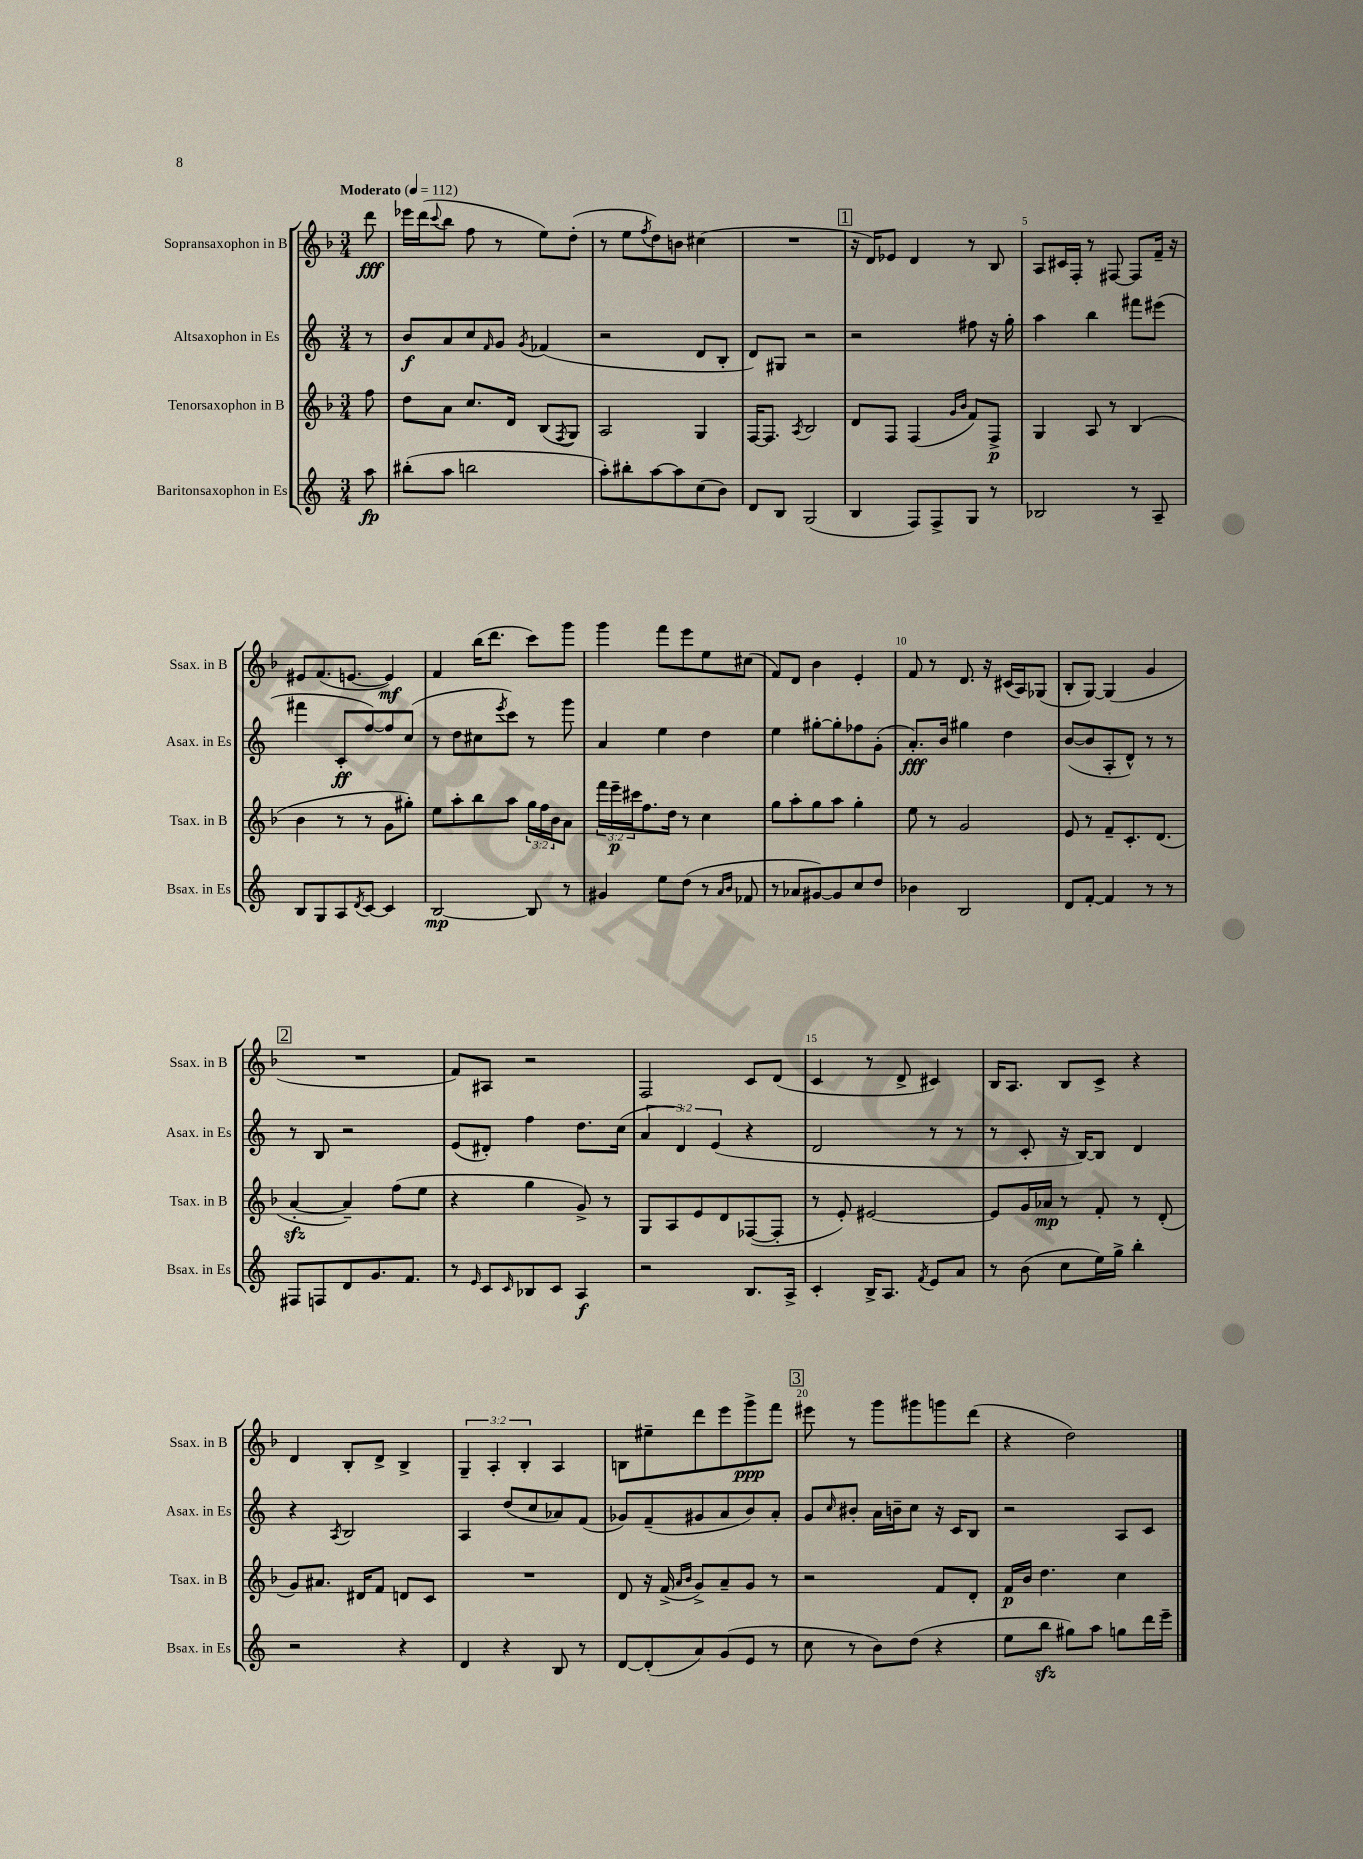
<<
\new StaffGroup <<
\new Staff = "s0" \with { instrumentName = "Sopransaxophon in B" shortInstrumentName = "Ssax. in B" } {
    \clef treble \key f \major \numericTimeSignature \time 3/4 \override Staff.TupletNumber.text = #tuplet-number::calc-fraction-text \partial 8 \tempo "Moderato" 4 = 112
    d'''8\fff |
    ees'''16 d'''16( \appoggiatura { c'''8 } bes''8 f''8 r8 e''8) d''8-.( |
    r8 e''8 \acciaccatura { f''8 } d''8) b'8 cis''4( |
    R2. |
    \mark \markup { \box "1" } r16 d'16) ees'8 d'4 r8 bes8 |
    a8 cis'16 f16-. r8 fis8~ fis8 f'16-- r16 |
    eis'8 f'8.( e'8.~ e'4\mf) |
    f'4 bes''16( d'''8. c'''8) g'''8 |
    g'''4 f'''8 e'''8 e''8 cis''8( |
    f'8) d'8 bes'4 e'4-. |
    f'8 r8 d'8. r16 cis'16( a16) ges8( |
    bes8-. g8~) g4( g'4 |
    \mark \markup { \box "2" } R2. |
    f'8) ais8 r2 |
    f2 c'8 d'8( |
    c'4 r8 d'8-> cis'4) |
    bes16 a8. bes8 c'8-> r4 |
    d'4 bes8-. d'8-> bes4-> |
    \tuplet 3/2 { g4-- a4-. bes4-. } a4 |
    b8 eis''8-- d'''8 e'''8 g'''8->\ppp f'''8 |
    \mark \markup { \box "3" } eis'''8 r8 g'''8 gis'''8 g'''8 d'''8( |
    r4 d''2) \bar "|." |
}
\new Staff = "s1" \with { instrumentName = "Altsaxophon in Es" shortInstrumentName = "Asax. in Es" } {
    \clef treble \key c \major \numericTimeSignature \time 3/4 \override Staff.TupletNumber.text = #tuplet-number::calc-fraction-text \partial 8
    r8 |
    b'8\f a'8 c''8 \grace { f'16 } g'8 \acciaccatura { g'8 } fes'4( |
    r2 d'8 b8-. |
    d'8) gis8 r2 |
    \mark \markup { \box "1" } r2 fis''8 r16 g''16-. |
    a''4 b''4 fis'''8 eis'''8( |
    fis'''4 c'8-.\ff f''8~) f''8 c''8( |
    r8 d''8 cis''8 \acciaccatura { e'''8 } c'''8) r8 g'''8 |
    a'4 e''4 d''4 |
    e''4 gis''8~-. gis''8-. fes''8 g'8-.( |
    a'8.-.\fff) b'16 gis''4 d''4 |
    b'8~( b'8 a8-. d'8-^) r8 r8 |
    \mark \markup { \box "2" } r8 b8 r2 |
    e'8( dis'8-.) f''4 d''8. c''16( |
    \tuplet 3/2 { a'4 d'4) e'4( } r4 |
    d'2 r8 r8 |
    r8 c'8-. r16 b16~) b8 d'4 |
    r4 \acciaccatura { a8 } b2 |
    a4 d''8( c''8 aes'8) f'8( |
    ges'8) f'8--( gis'8 a'8 b'8) a'8-. |
    \mark \markup { \box "3" } g'8 \grace { c''16 } bis'8-. a'16 b'16-- c''8 r16 c'16 b8 |
    r2 a8 c'8 \bar "|." |
}
\new Staff = "s2" \with { instrumentName = "Tenorsaxophon in B" shortInstrumentName = "Tsax. in B" } {
    \clef treble \key f \major \numericTimeSignature \time 3/4 \override Staff.TupletNumber.text = #tuplet-number::calc-fraction-text \partial 8
    f''8 |
    d''8 a'8 c''8. d'16 bes8( \acciaccatura { f8 } g8) |
    a2 g4 |
    f16~ f8. \acciaccatura { a8 } bes2 |
    \mark \markup { \box "1" } d'8 f8 f4( \grace { g'16 bes'16 } f'8) f8->\p |
    g4 a8 r8 bes4( |
    bes'4 r8 r8 g'8 gis''8-.) |
    e''8 a''8-. bes''8 a''8 \tuplet 3/2 { g''16 f''16 bes'16 } a'8 |
    \tuplet 3/2 { f'''16 e'''16--\p cis'''16 } f''8. d''16 r8 c''4 |
    g''8 a''8-. g''8 a''8 g''4-. |
    e''8 r8 g'2 |
    e'8 r8 f'8-- c'8.-. d'8.( |
    \mark \markup { \box "2" } a'4~-.\sfz a'4--) f''8( e''8 |
    r4 g''4 g'8->) r8 |
    g8 a8 e'8 d'8 fes8~( fes8-. |
    r8 e'8-.) eis'2~ |
    eis'8 g'16 aes'16\mp r8 f'8-. r8 d'8-.( |
    g'8) ais'8. dis'16 f'8 d'8 c'8 |
    R2. |
    d'8 r16 f'16->( \grace { a'16 bes'16 } g'8->) a'8-- g'8 r8 |
    \mark \markup { \box "3" } r2 f'8 d'8-. |
    f'16\p bes'16 d''4. c''4 \bar "|." |
}
\new Staff = "s3" \with { instrumentName = "Baritonsaxophon in Es" shortInstrumentName = "Bsax. in Es" } {
    \clef treble \key c \major \numericTimeSignature \time 3/4 \partial 8
    a''8\fp |
    bis''8-.( a''8 b''2 |
    a''8-.) bis''8-. a''8~ a''8 c''8( b'8) |
    d'8 b8 g2( |
    \mark \markup { \box "1" } b4 f8) f8-> g8 r8 |
    bes2 r8 a8-- |
    b8 g8 a8 \acciaccatura { d'8 } c'8~ c'4 |
    b2~\mp b8 r8 |
    gis'4 e''8 d''8( r8 \grace { a'16 b'16 } fes'8 |
    r8 aes'8 gis'8~) gis'8 c''8 d''8 |
    bes'4 b2 |
    d'8 f'8~-. f'4 r8 r8 |
    \mark \markup { \box "2" } fis8 f8 d'8 g'8. f'8. |
    r8 \grace { e'16 } c'8 \grace { c'16 } bes8 c'8 a4\f |
    r2 b8. a16-> |
    c'4-. b16-> a8. \acciaccatura { f'8 } e'8 a'8 |
    r8 b'8( c''8 e''16) g''16-> b''4-. |
    r2 r4 |
    d'4 r4 b8 r8 |
    d'8~ d'8-.( a'8) g'8( e'8 r8 |
    \mark \markup { \box "3" } c''8 r8 b'8) d''8( r4 |
    e''8 b''8\sfz gis''8) a''8 g''8 d'''16 e'''16-- \bar "|." |
}
>>
>>
\layout { \context { \Score \override BarNumber.break-visibility = ##(#f #t #t) barNumberVisibility = #(every-nth-bar-number-visible 5) } }
